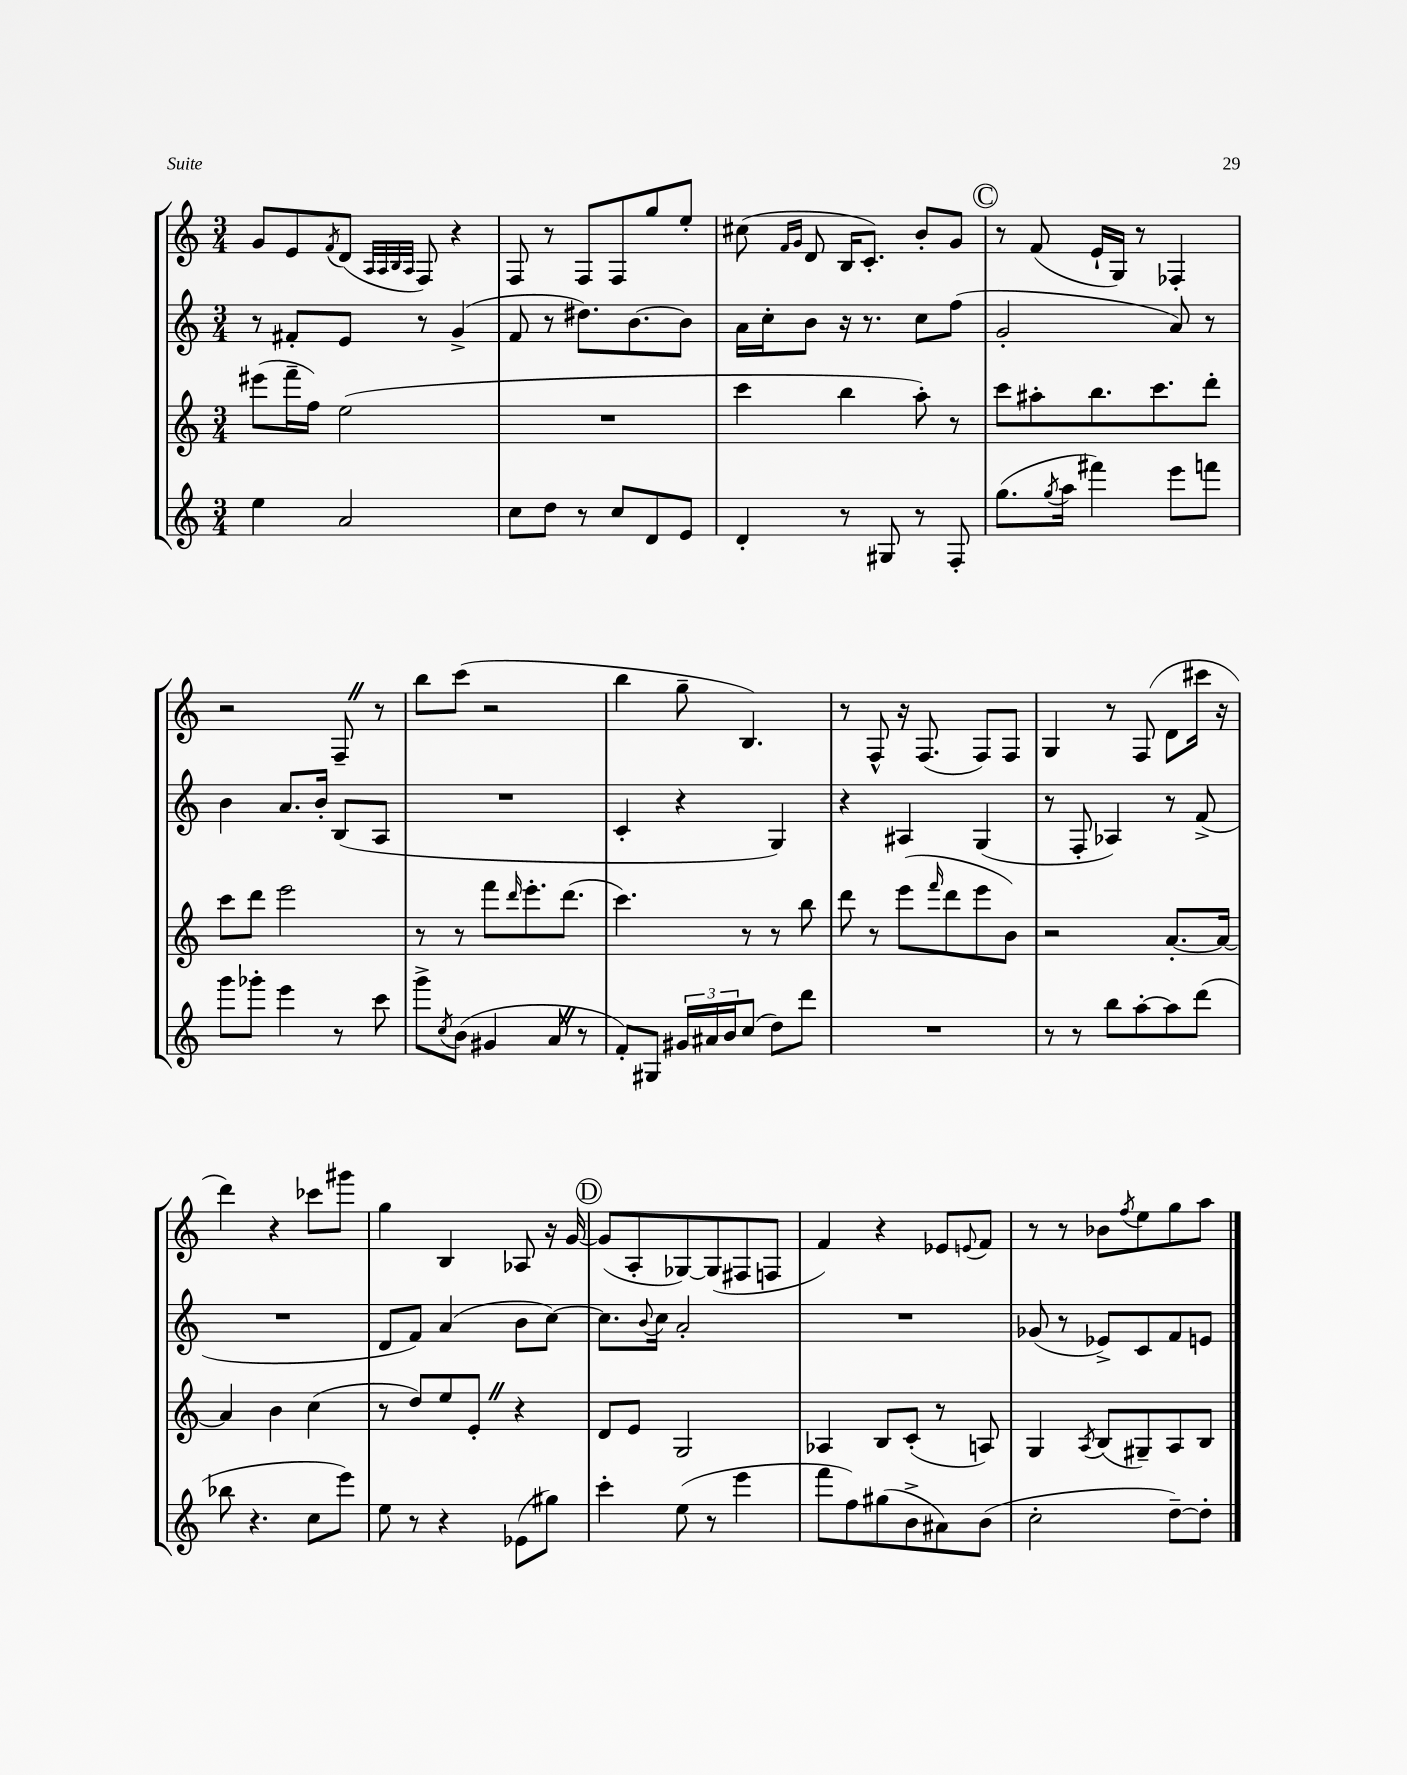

**kern	**kern	**kern	**kern
*part4	*part3	*part2	*part1
*staff4	*staff3	*staff2	*staff1
*clefG2	*clefG2	*clefG2	*clefG2
*k[]	*k[]	*k[]	*k[]
*M3/4	*M3/4	*M3/4	*M3/4
=81	=81	=81	=81
4ee\	(8eee#X\L	8r	8g/L
.	16fff~\L	8f#X'/L	8e/
.	16ff\JJ)	.	.
.	.	.	8qf/
2a/	(2ee\	8e/J	(8d/J
.	.	.	32qqA/LLL
.	.	.	32qqA/
.	.	.	32qqB/
.	.	.	32qqA/JJJ
.	.	8r	8F/)
.	.	(4g^/	4r
=82	=82	=82	=82
8cc\L	2.r	8f/	8F/
8dd\J	.	8r	8r
8r	.	8.dd#X\L)	8F/L
8cc/L	.	.	8F/
.	.	[8.b\	.
8d/	.	.	8gg/
8e/J	.	8b\J]	8ee'/J
=83	=83	=83	=83
4d'/	4ccc\	16a\LL	(8cc#X\
.	.	16cc'\J	.
.	.	.	16qqf/LL
.	.	.	16qqg/JJ
.	.	8b\J	8d/
8r	4bb\	16r	16B/KL
.	.	8.r	8.c'/J)
8G#X/	.	.	.
8r	8aa'\)	8cc\L	8b'/L
8F'/	8r	(8ff\J	8g/J
!!LO:REH:place=s1:t=C
=84	=84	=84	=84
(8.gg\L	8ccc\L	2g'/	8r
.	8aa#X'\	.	(8f/
8qgg/	.	.	.
16aa\Jk	.	.	.
4fff#X\)	8.bb\	.	16e`/LL
.	.	.	16G/JJ)
.	.	.	8r
.	8.ccc\	.	.
8eee\L	.	8a/)	4F-X'/
8fffn\J	8ddd'\J	8r	.
!!LO:LB:g=z
=85	=85	=85	=85
8ggg\L	8ccc\L	4b\	2r
8ggg-X'\J	8ddd\J	.	.
4eee\	2eee\	8.a/L	.
.	.	16b'/Jk	.
8r	.	(8B/L	8F~Z/
8ccc\	.	8A/J	8r
=86	=86	=86	=86
8ggg^\L	8r	2.r	8bb\L
8qcc/	.	.	.
(8b\J	8r	.	(8ccc\J
4g#X/	8fff\L	.	2r
.	16qqddd/	.	.
.	8.eee'\	.	.
8aZ/	.	.	.
.	(8.ddd\J	.	.
8r	.	.	.
=87	=87	=87	=87
8f'/L)	4.ccc\)	4c'/	4bb\
8G#X/J	.	.	.
24g#X/LL	.	4r	8gg~\
24a#X/	.	.	.
24b/J	.	.	.
(8cc/J	8r	.	4.B/)
8dd\L)	8r	4G/)	.
8ddd\J	8bb\	.	.
=88	=88	=88	=88
2.r	8ddd\	4r	8r
.	8r	.	8F^^/
.	(8eee\L	4A#X/	16r
.	.	.	(8.F/
.	16qqfff/	.	.
.	8ddd\	.	.
.	8eee\	(4G/	8F/L)
.	8b\J)	.	8F/J
=89	=89	=89	=89
8r	2r	8r	4G/
8r	.	8F'/	.
8bb\L	.	4A-X/)	8r
[8aa'\	.	.	(8F/
8aa\]	[8.a'/L	8r	8d\L
(8ddd\J	.	(8f^/	16ccc#X\Jk
.	16a/Jk_	.	16r
!!LO:LB:g=z
=90	=90	=90	=90
8bb-X\	4a/]	2.r	4ddd\)
4.r	.	.	.
.	4b\	.	4r
8cc\L	(4cc\	.	8ccc-X\L
8eee\J)	.	.	8ggg#X\J
=91	=91	=91	=91
8ee\	8r	8d/L	4gg\
8r	8dd/L)	8f/J)	.
4r	8ee/	(4a/	4B/
.	8e'Z/J	.	.
(8e-X\L	4r	8b\L	8A-X/
8gg#X\J)	.	[8cc\J)	16r
.	.	.	[16g/
!!LO:REH:place=s1:t=D
=92	=92	=92	=92
4ccc'\	8d/L	8.cc\L]	(8g/L]
.	8e/J	.	8A'/
.	.	8qqb/	.
.	.	16cc\Jk	.
(8ee\	2G/	2a'/	[8G-X/)
8r	.	.	(8G-/]
4eee\	.	.	8F#X/
.	.	.	8Fn/J
=93	=93	=93	=93
8fff\L	4A-X/	2.r	4f/)
8ff\)	.	.	.
(8gg#X\	8B/L	.	4r
8b^\	(8c'/J	.	.
8a#X\)	8r	.	8e-X/L
.	.	.	8qqen/
(8b\J	8An/)	.	8f/J
=94	=94	=94	=94
2cc'\	4G/	(8g-X/	8r
.	.	8r	8r
.	8qA/	.	.
.	(8B/L	8e-X^/L)	8b-X\L
.	.	.	8qff/
.	8G#X~/)	8c/	8ee\
[8dd~\L)	8A/	8f/	8gg\
8dd'\J]	8B/J	8en/J	8aa\J
==	==	==	==
*-	*-	*-	*-
